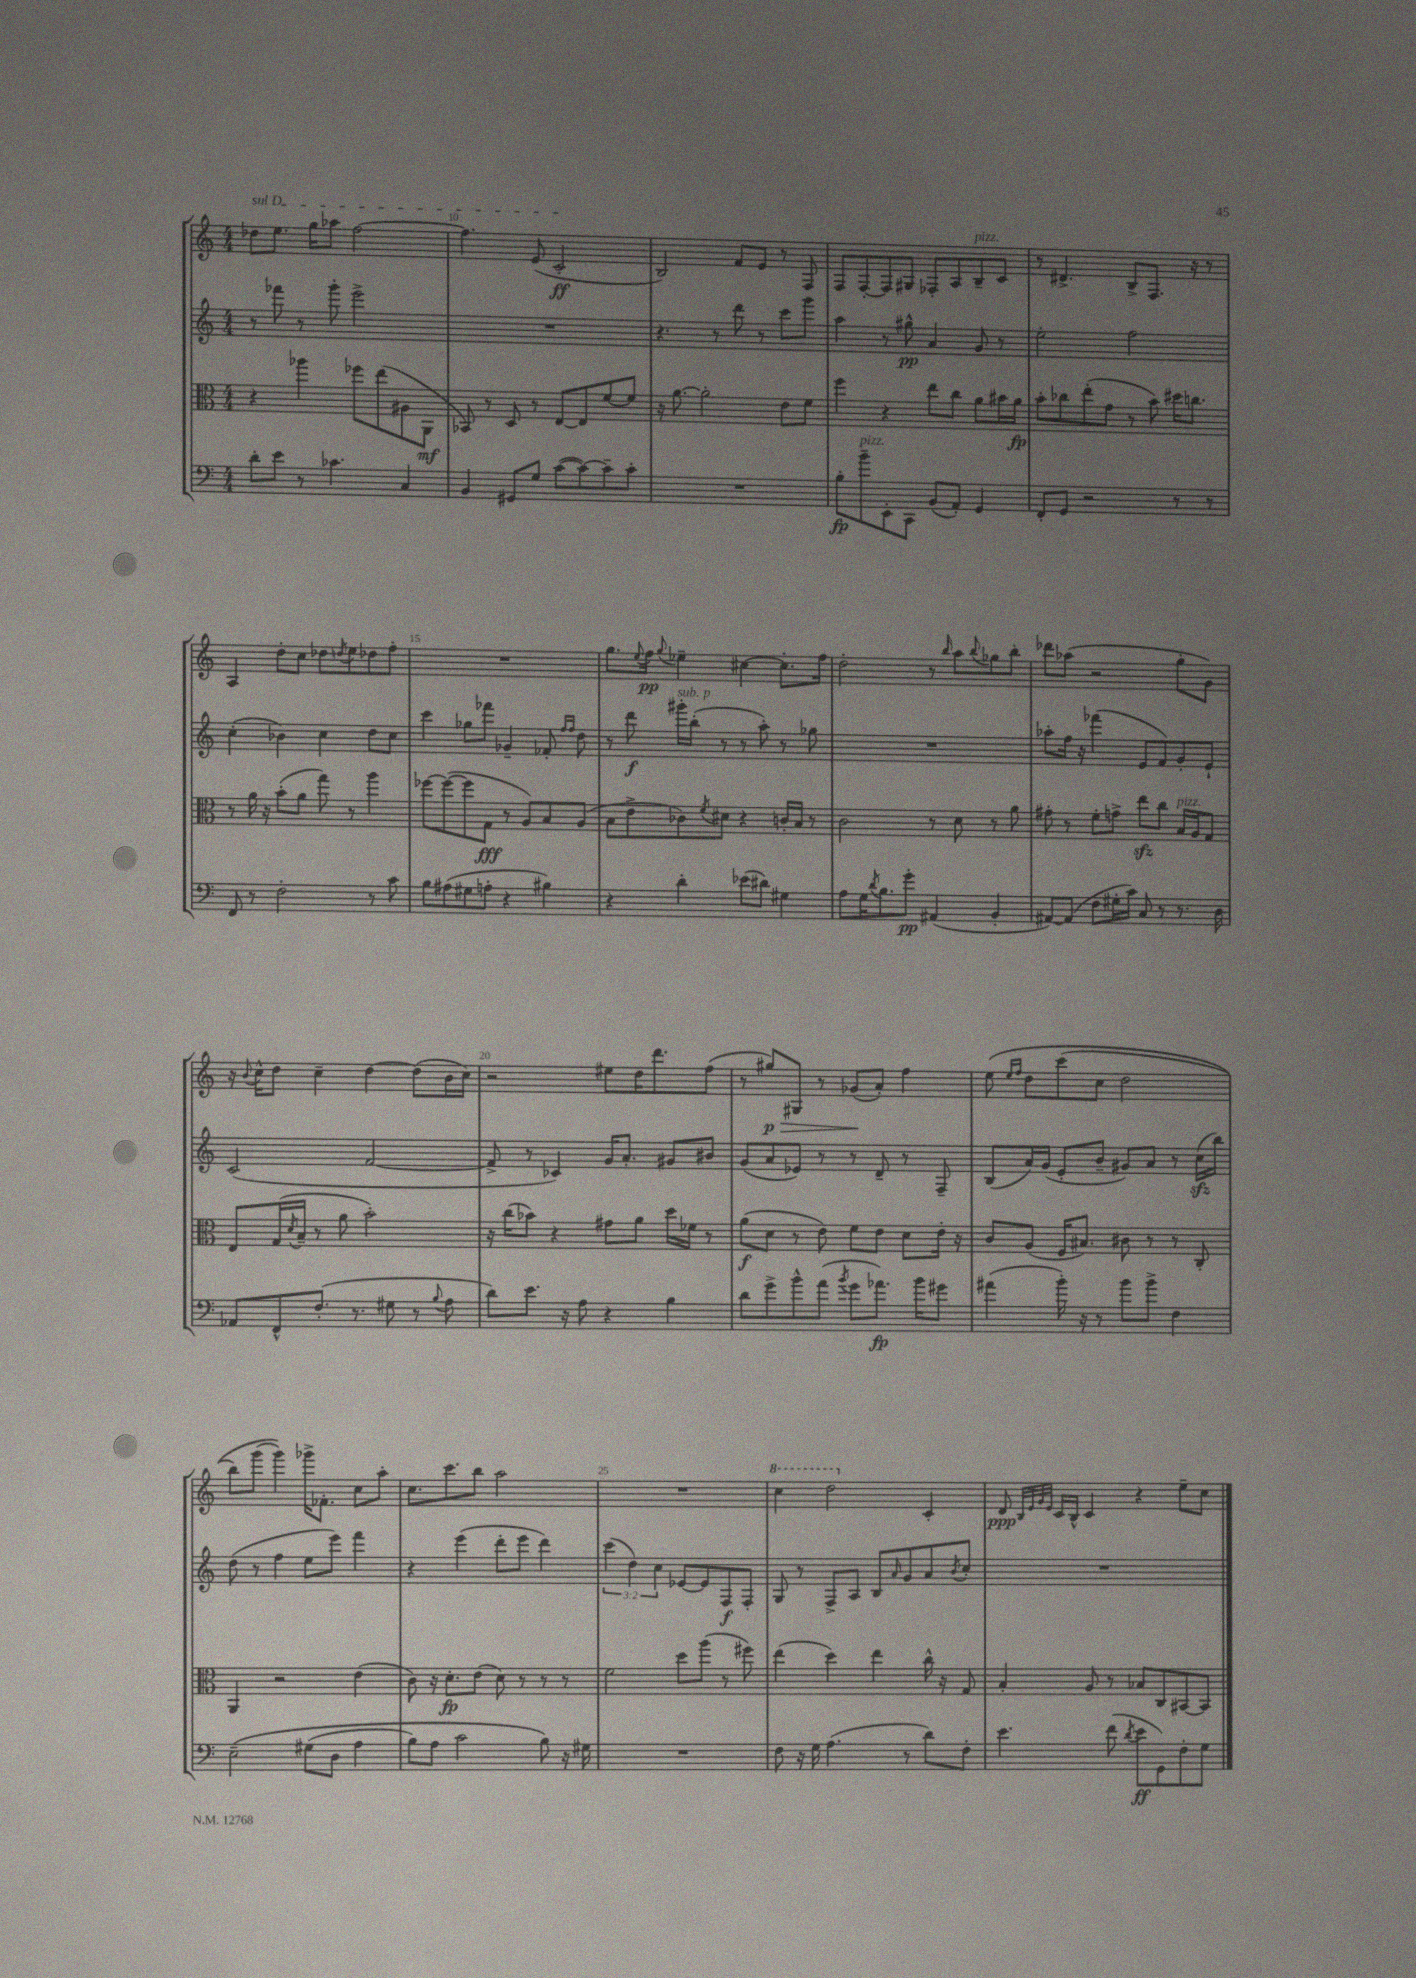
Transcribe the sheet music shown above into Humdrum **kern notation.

**kern	**kern	**kern	**kern
*staff4	*staff3	*staff2	*staff1
*clefF4	*clefC3	*clefG2	*clefG2
*k[]	*k[]	*k[]	*k[]
*M4/4	*M4/4	*M4/4	*M4/4
8d'	4r	8r	8dd-
8e	.	8fff-	8.ee
8r	4aa-	8r	.
.	.	.	16gg
4.c-	.	8ggg'	8aa-
.	8ff-	2eee^	[2ff
.	(8ee	.	.
4C	8A#	.	.
.	8AA	.	.
=	=	=	=
4BB	8BB-)	1r	4.ff]
.	8r	.	.
8GG#	8D	.	.
8G	8r	.	(8e
([8c	[8E	.	2c'
8c_)	8E]	.	.
8c~]	[8f	.	.
8c'	8f]	.	.
=	=	=	=
1r	16r	4.r	2B)
.	[8.a	.	.
.	2a']	.	.
.	.	8r	.
.	.	8ddd	8f
.	.	8r	8e
.	8e	8ccc	8r
.	8f	8ggg	8F
=	=	=	=
8B'	4ff	4aa	8F
8b~	.	.	[8F'
8EE'	4r	8r	8F]
8CC	.	8gg#^^	8G#
(8BB	8ee	4a	8F-'
8AA')	8cc	.	8A
4GG	8a	8g	8B~
.	16b#	8r	8c
.	16a	.	.
=	=	=	=
8FF'	8b'	2ee'	8r
8GG	8cc-	.	4.d#^
2r	(8ee'	.	.
.	8g	.	.
.	8r	2ff	8B^
.	8b)	.	8.F
8r	16dd#	.	.
.	8.cc	.	16r
8r	.	.	8r
=	=	=	=
8FF	8r	(4cc'	4A
8r	16a	.	.
.	16r	.	.
2F'	(8b'	4b-)	8dd'
.	8a	.	8cc
.	8gg)	4cc	8dd-
.	.	.	8qdd
.	8r	.	8ee
8r	4aa	8dd	8dd-
8c	.	8cc	8ff'
=	=	=	=
8B	[8ff-	4ccc	1r
(8A#	(8ff-_	.	.
8G#	8ff-]	8gg-	.
8A'	8G	8fff-	.
4r	8r	4g-~	.
.	8A)	.	.
4B#)	8B	8f-'	.
.	.	16qqff	.
.	.	16qqff	.
.	(8A	8dd	.
=	=	=	=
4r	8B	8r	8.gg
.	8e^	8ddd	.
.	.	.	8qqee
.	.	.	16ff
.	.	.	8qqgg
4d'	8c-)	16ggg#'	4ee-~
.	.	(16bb'	.
.	8qf	.	.
.	8d#	8r	.
(8e-	4r	8r	[4cc#
8d#)	.	8aa')	.
4G#	16c'	8r	8.cc#']
.	16B	.	.
.	8r	8gg-	.
.	.	.	16ff
=	=	=	=
8A	2c	1r	2dd'
16G	.	.	.
8qd	.	.	.
8.B	.	.	.
8g'	.	.	.
(4AA#	8r	.	8r
.	.	.	16qqbb
.	8d	.	8aa
.	.	.	8qqbb
4BB'	8r	.	8gg-
.	8a	.	8bb'
=	=	=	=
[8AA#)	8g#'	8aa-'	8ddd-
(8AA#]	8r	16ff	(8aa-
.	.	16r	.
8F	8f'	(4fff-	2r
16G#'	8g^	.	.
16c)	.	.	.
8C	8ee	8e	.
8r	8cc	8f)	.
8.r	16B	8g'	8gg'
.	16A	.	.
.	8G	8e`	8g)
16D	.	.	.
=	=	=	=
8AA-	8E	(2c	16r
.	.	.	8qqb
.	.	.	16cc^^
8FF^^	(16G	.	8dd
.	8qd	.	.
.	16B~	.	.
(8.F'	8r	.	4cc~
.	8a	.	.
8.r	.	.	.
.	2b')	[2f	[4dd
8G#	.	.	.
8r	.	.	(8dd]
8qqB	.	.	.
8A	.	.	16b
.	.	.	16cc)
=	=	=	=
8d)	16r	8f^]	2r
.	(16cc	.	.
8.e	8b-)	8r	.
.	4r	4c-)	.
16r	.	.	.
8A	.	.	.
4r	8g#	16g	8ee#
.	.	8.a'	.
.	8a	.	16dd
.	.	.	8.ddd
4B	16dd	8g#	.
.	16f-	.	.
.	8r	8b#	(8ff
=	=	=	=
8d	(8a	(8g	8r
8g^	8d	8a	8gg#)
8b^^	8r	8e-)	8G#
(8a	8e)	8r	8r
8qb	.	.	.
8g	8f	8r	(8g-
8.a-)	8e	8d~	8a')
.	8d	8r	4ff
16b	.	.	.
8g#	16e'	8F~	.
.	16r	.	.
=	=	=	=
(4a#	8c	(8B	&(8ee
.	.	.	16qqee
.	.	.	16qqff
.	(8A	16a)	8dd
.	.	(16g	.
16b')	16F	8e'	(8ccc
16r	8.B#)	.	.
8r	.	8b~	8cc
8b	8c#	8g#)	2dd
8b^	8r	8a	.
4F	8r	8r	.
.	8C'	(16cc	.
.	.	16bb)	.
=	=	=	=
&(2E~	4AA	(8dd	8bb)
.	.	8r	(8ggg
.	2r	4ff	4ggg)&)
(8G#	.	8ee	16ggg-^
.	.	.	8.f-'
8D	.	8eee)	.
4A	(4e	4fff	8cc
.	.	.	8aa'
=	=	=	=
8B)	8c)	4r	8.cc
8A	16r	.	.
.	8.d'	.	8.ccc
2c	.	(4eee	.
.	(8e	.	8bb
.	8d)	8ddd'	2aa
.	8r	8eee	.
8B&)	8r	4ddd)	.
16r	8r	.	.
16G#	.	.	.
=	=	=	=
1r	2f	(6ccc	1r
.	.	6dd)	.
.	.	6cc	.
.	8dd	[8e-	.
.	(8aa	8e-]	.
.	8r	8F	.
.	8ff#)	8F'	.
=	=	=	=
8F	(4ee	8G	4ccc
16r	.	8r	.
16G	.	.	.
(4.A	4dd)	8F^	2ddd
.	.	8A	.
.	4ee	8B	.
.	.	16qqa	.
8r	.	8g	.
8d)	16cc^^	8a	4c'
.	16r	.	.
.	.	8qb	.
8F'	8G	8cc'	.
=	=	=	=
4.e	4B'	1r	8d
.	.	.	32qqB
.	.	.	32qqe
.	.	.	32qqg
.	.	.	32qqe
.	.	.	16c
.	.	.	16B^^
.	8A	.	4c
(8f	8r	.	.
8qd	.	.	.
8e	8B-	.	4r
8GG)	8C	.	.
8F'	[8BB#	.	8ee~
8G	8BB#]	.	8cc
==	==	==	==
*-	*-	*-	*-
